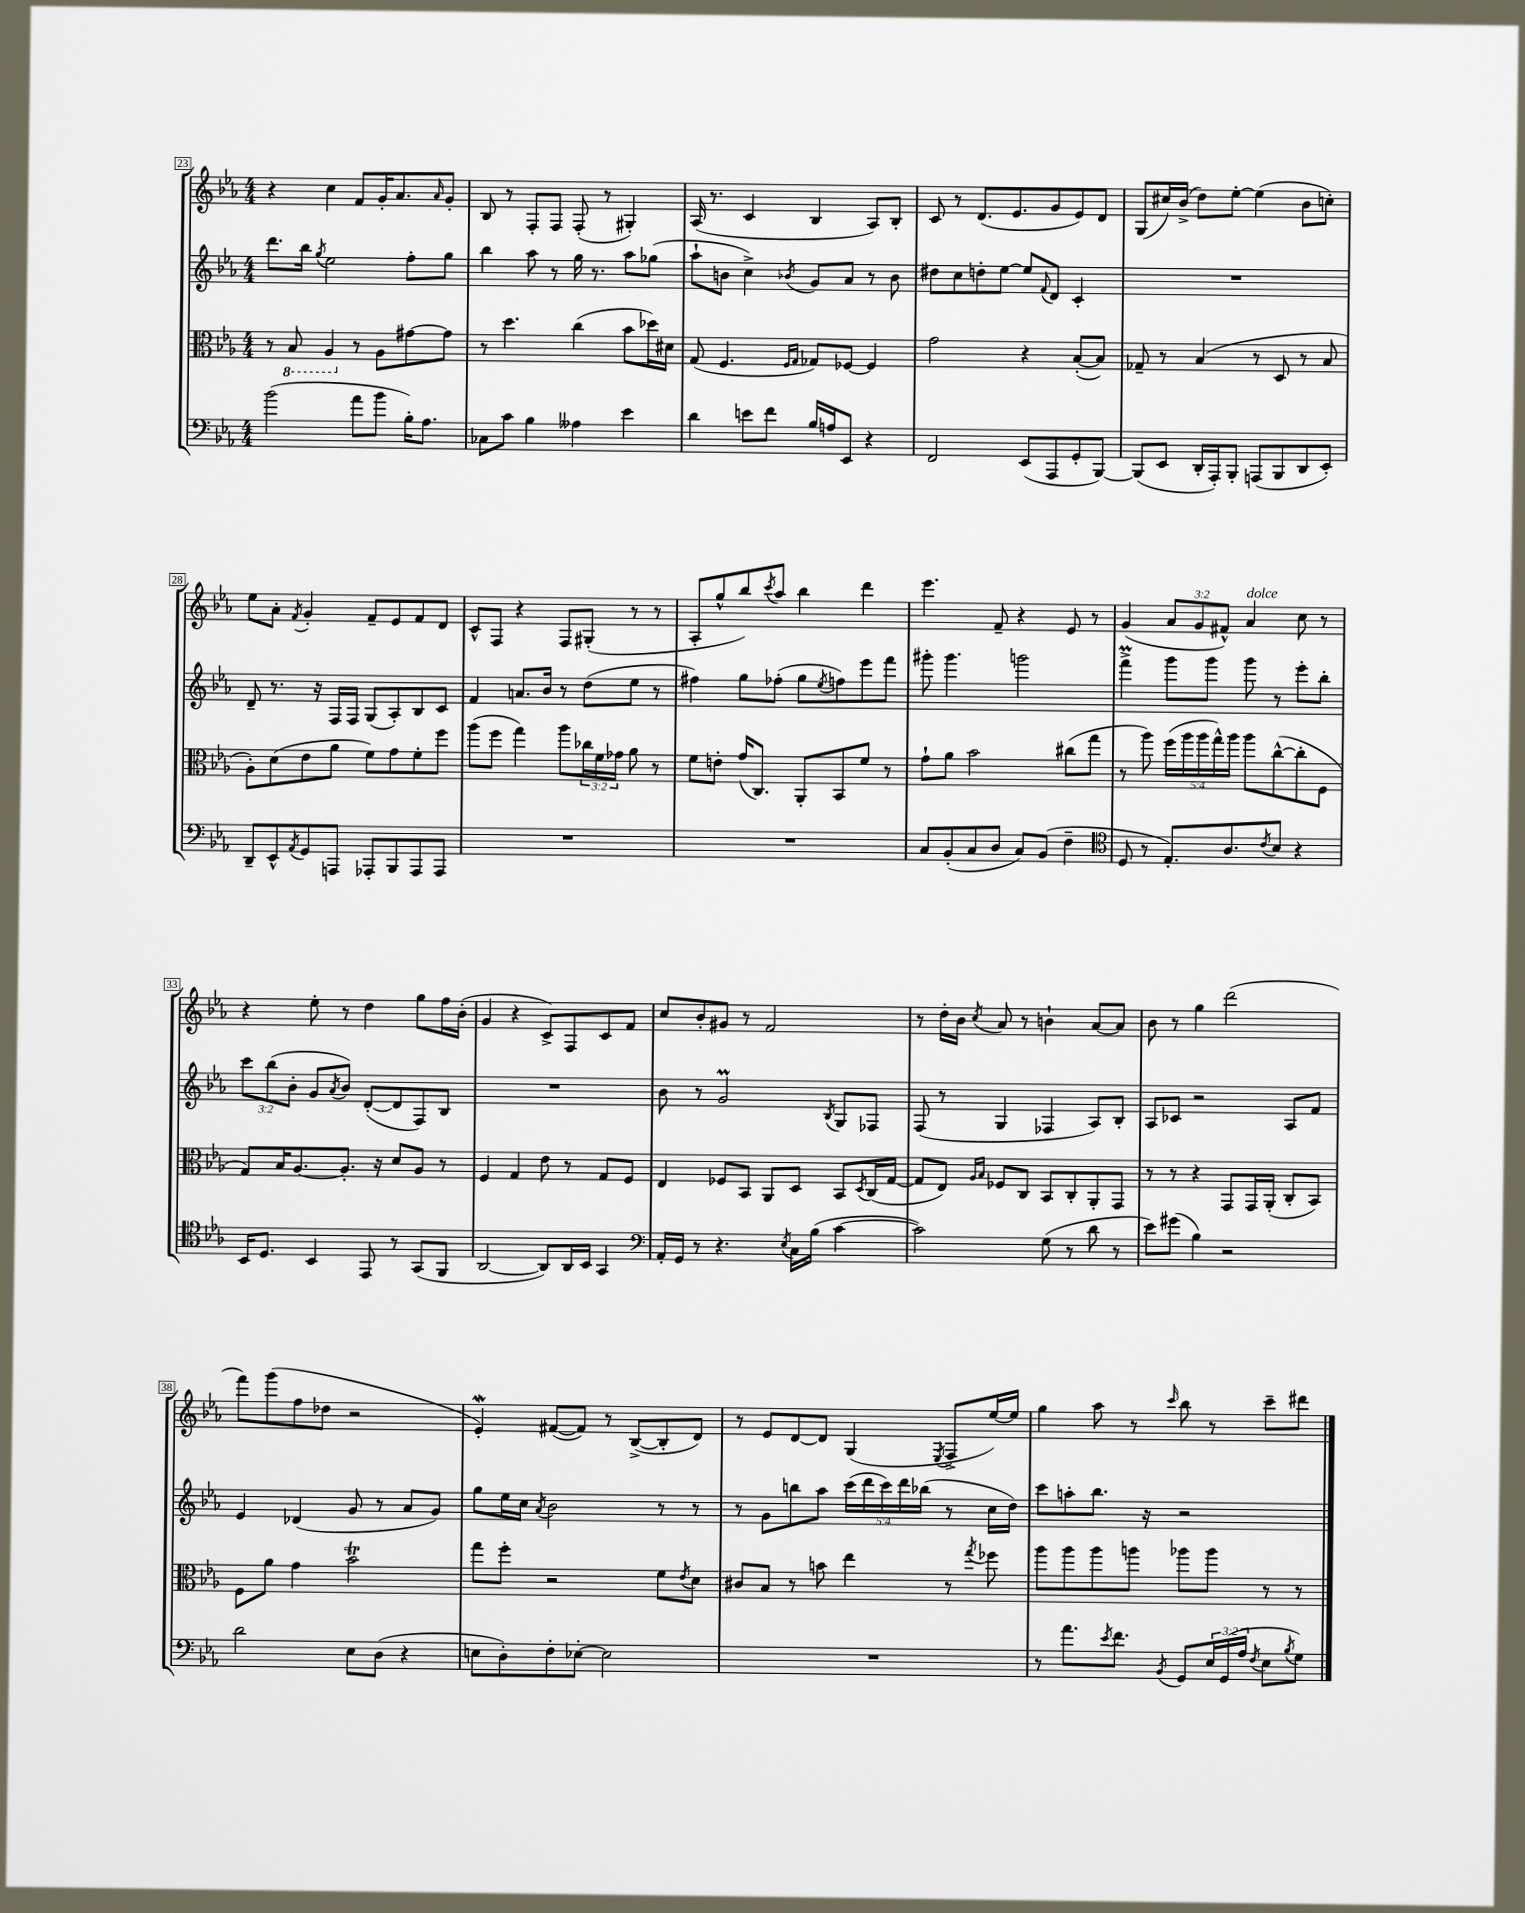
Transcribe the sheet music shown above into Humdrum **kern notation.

**kern	**kern	**kern	**kern
*staff4	*staff3	*staff2	*staff1
*clefF4	*clefC3	*clefG2	*clefG2
*k[b-e-a-]	*k[b-e-a-]	*k[b-e-a-]	*k[b-e-a-]
*M4/4	*M4/4	*M4/4	*M4/4
(2b-	8r	8.ddd	4r
.	8BB-	.	.
.	.	16bb-	.
.	.	8qgg	.
.	4AA-	2ee-	4cc
8a-	8r	.	8f
8b-	8A-	.	16g'
.	.	.	8.a-
16B-')	[8g#	8ff'	.
8.A-	.	.	.
.	.	.	16qqa-
.	8g#]	8gg	8g'
=	=	=	=
8C-	8r	4bb-	8B-
8c	4.dd	.	8r
4B-	.	8aa-	8F'
.	.	8r	8F
4A--	(4cc	16gg	(8F'
.	.	8.r	.
.	.	.	8r
4e-	8b-	8aa-	4G#')
.	16dd-)	(8gg-	.
.	16d#	.	.
=	=	=	=
4d	(8G	8aa-`	(16A-
.	.	.	8.r
.	4.F	8b	.
8e	.	4cc^)	4c
8f	.	.	.
.	16qqF	.	.
.	16qqG	8qb-	.
16B-	8G-)	8g	4B-
16A	.	.	.
8EE-	[8F-	8a-	.
4r	4F-]	8r	8A-)
.	.	8b-	8B-'
=	=	=	=
2FF	2g	8dd#	8c
.	.	8cc	8r
.	.	8dd'	(8.d
.	.	[8ee-	.
.	.	.	8.e-
(8EE-	4r	8ee-]	.
.	.	8qqf	.
8AAA-	.	8d	8g
8GG'	([8B-'	4c'	8e-)
[8BBB-)	8B-])	.	8d
=	=	=	=
(8BBB-]	8G-~	1r	(8G
8EE-	8r	.	16cc#)
.	.	.	(16b-^
16DD'	(4B-	.	8dd)
16AAA-')	.	.	.
8BBB-'	.	.	[8ee-'
(8AAA	8r	.	(4ee-]
8BBB-	8D	.	.
8DD	8r	.	8b-
8EE-')	8B-	.	8cc')
=	=	=	=
8DD~	8A-')	8d~	8ee-
8EE-^^	(8d	8.r	8a-'
8qAA-	.	.	8qf
8GG	8e-	.	4g'
.	.	16r	.
8AAA	8a-	16F	.
.	.	16F	.
8AAA-'	8f)	(8G	8f~
8BBB-	8g	8A-')	8e-
8AAA-	8f'	8B-	8f
8AAA-	8ff	8c	8d
=	=	=	=
1r	(8aa-	4f	8c^^
.	8ff	.	8F
.	4gg)	8.a	4r
.	.	16b-	.
.	8aa-	8r	8F
.	24cc-	(8dd	(8G#'
.	24f	.	.
.	24g-	.	.
.	8a-	8ee-	8r
.	8r	8r	8r
=	=	=	=
1r	8f	4ff#)	8A-'
.	8e'	.	8gg^^
.	(16g	8gg	8bb-)
.	8.C)	.	.
.	.	.	8qccc
.	.	(8ff-'	8aa-
.	8AA-'	8gg	4bb-
.	.	8qee-	.
.	8BB-	8ff)	.
.	8f	8eee-	4ddd
.	8r	8fff	.
=	=	=	=
8C	8g`	8ggg#'	4.eee-
(8BB-'	8a-	4.ggg#	.
8C	2b-	.	.
8D	.	.	8f~
8C)	.	2ggg	4r
(8BB-	.	.	.
4F~	(8cc#	.	8e-
.	8gg	.	8r
=	=	=	=
*clefC4	*	*	*
8D	8r	4fff^	(4g
8r	8aa-)	.	.
8.E-')	(20ff	8ggg	12a-
.	20aa-	.	.
.	.	.	12g
.	20aa-	.	.
.	.	8ggg	.
.	20gg^^)	.	.
.	.	.	12f#^^)
8.A-	.	.	.
.	20aa-	.	.
.	8aa-	8ggg	4a-
8qc	.	.	.
8B-	([8cc^^	8r	.
4r	8cc']	8eee-'	8cc
.	8F	8bb-'	8r
=	=	=	=
16BB-	8G)	12ccc	4r
8.D	.	.	.
.	.	(12bb-	.
.	16B-	.	.
.	.	12b-'	.
.	[8.A-	.	.
4BB-	.	8g	8ee-'
.	.	8qa-	.
.	8.A-']	8b-)	8r
8EE-	.	([8d'	4dd
.	16r	.	.
8r	8d	8d]	.
(8GG	8A-	8F)	8gg
8FF	8r	8B-	16ff
.	.	.	(16b-'
=	=	=	=
[2AA-	4F	1r	4g
.	4G	.	4r
8AA-])	8e-	.	8c^)
16AA-	8r	.	8F
16BB-	.	.	.
4GG	8G	.	8c
.	8F	.	8f
=	=	=	=
*clefF4	*	*	*
16AA-'	4E-	8b-	8cc
16GG	.	.	.
8r	.	8r	8b-'
4.r	8F-	2g	8g#
.	8BB-	.	8r
.	8AA-	.	2f
8qE-	.	.	.
16C	8D	.	.
(16B-	.	.	.
.	.	8qB-	.
[4c	8BB-	8G	.
.	8qD	.	.
.	(16C	8F-	.
.	[16G	.	.
=	=	=	=
2c])	8G]	(8F	8r
.	8E-)	8r	16dd'
.	.	.	16b-
.	16qqA-	.	.
.	16qqB-	.	8qcc
.	8F-	4G	8a-
.	8C	.	8r
(8G	8BB-	4F-	4b`
8r	8C'	.	.
8d	8AA-'	8A-)	[8a-
8r	8GG	8B-'	8a-]
=	=	=	=
8e-)	8r	8A-	8b-
(8g#	8r	8c-	8r
4B-)	4r	2r	4gg
2r	8GG	.	(2ddd
.	16GG	.	.
.	(16AA-'	.	.
.	8C'	8A-	.
.	8BB-)	8f	.
=	=	=	=
2d	8F	4e-	8fff)
.	8a-	.	(8ggg
.	4g	(4d-	8ff
.	.	.	8dd-
8E-	2b-	8g	2r
(8D	.	8r	.
4r	.	8a-	.
.	.	8g)	.
=	=	=	=
8E	8gg	8gg	4e-')
8D')	8ff'	16ee-	.
.	.	16cc	.
.	.	8qa-	.
8F'	2r	2b-	([8f#
[8E-'	.	.	8f#])
2E-]	.	.	8r
.	.	.	([8B-^
.	8f	8r	8B-']
.	8qe-	.	.
.	8d	8r	8d)
=	=	=	=
1r	8c#	8r	8r
.	8B-	8g	8e-
.	8r	8bb	[8d
.	8b	8aa-	8d]
.	4ee-	(20ccc	(4G
.	.	20ddd	.
.	.	20ccc)	.
.	.	20ddd	.
.	.	(20bb-	.
.	.	.	8qE-
.	8r	8r	8F^
.	8qgg	.	.
.	8ff-	16cc	[16ee-)
.	.	16dd)	16ee-]
=	=	=	=
8r	8aa-	8ccc	4gg
8.a-	8aa-	8aa'	.
.	8aa-	8.bb-	8aa-
8qe-	.	.	.
8.f	.	.	.
.	8aa	.	8r
.	.	16r	.
8qBB-	.	.	16qqccc
8GG	8aa-	2r	8bb-
24E-	8aa-	.	8r
(24GG	.	.	.
24A-	.	.	.
8qF	.	.	.
8E-	8r	.	8ccc~
8qB-	.	.	.
8G)	8r	.	8ddd#
==	==	==	==
*-	*-	*-	*-
